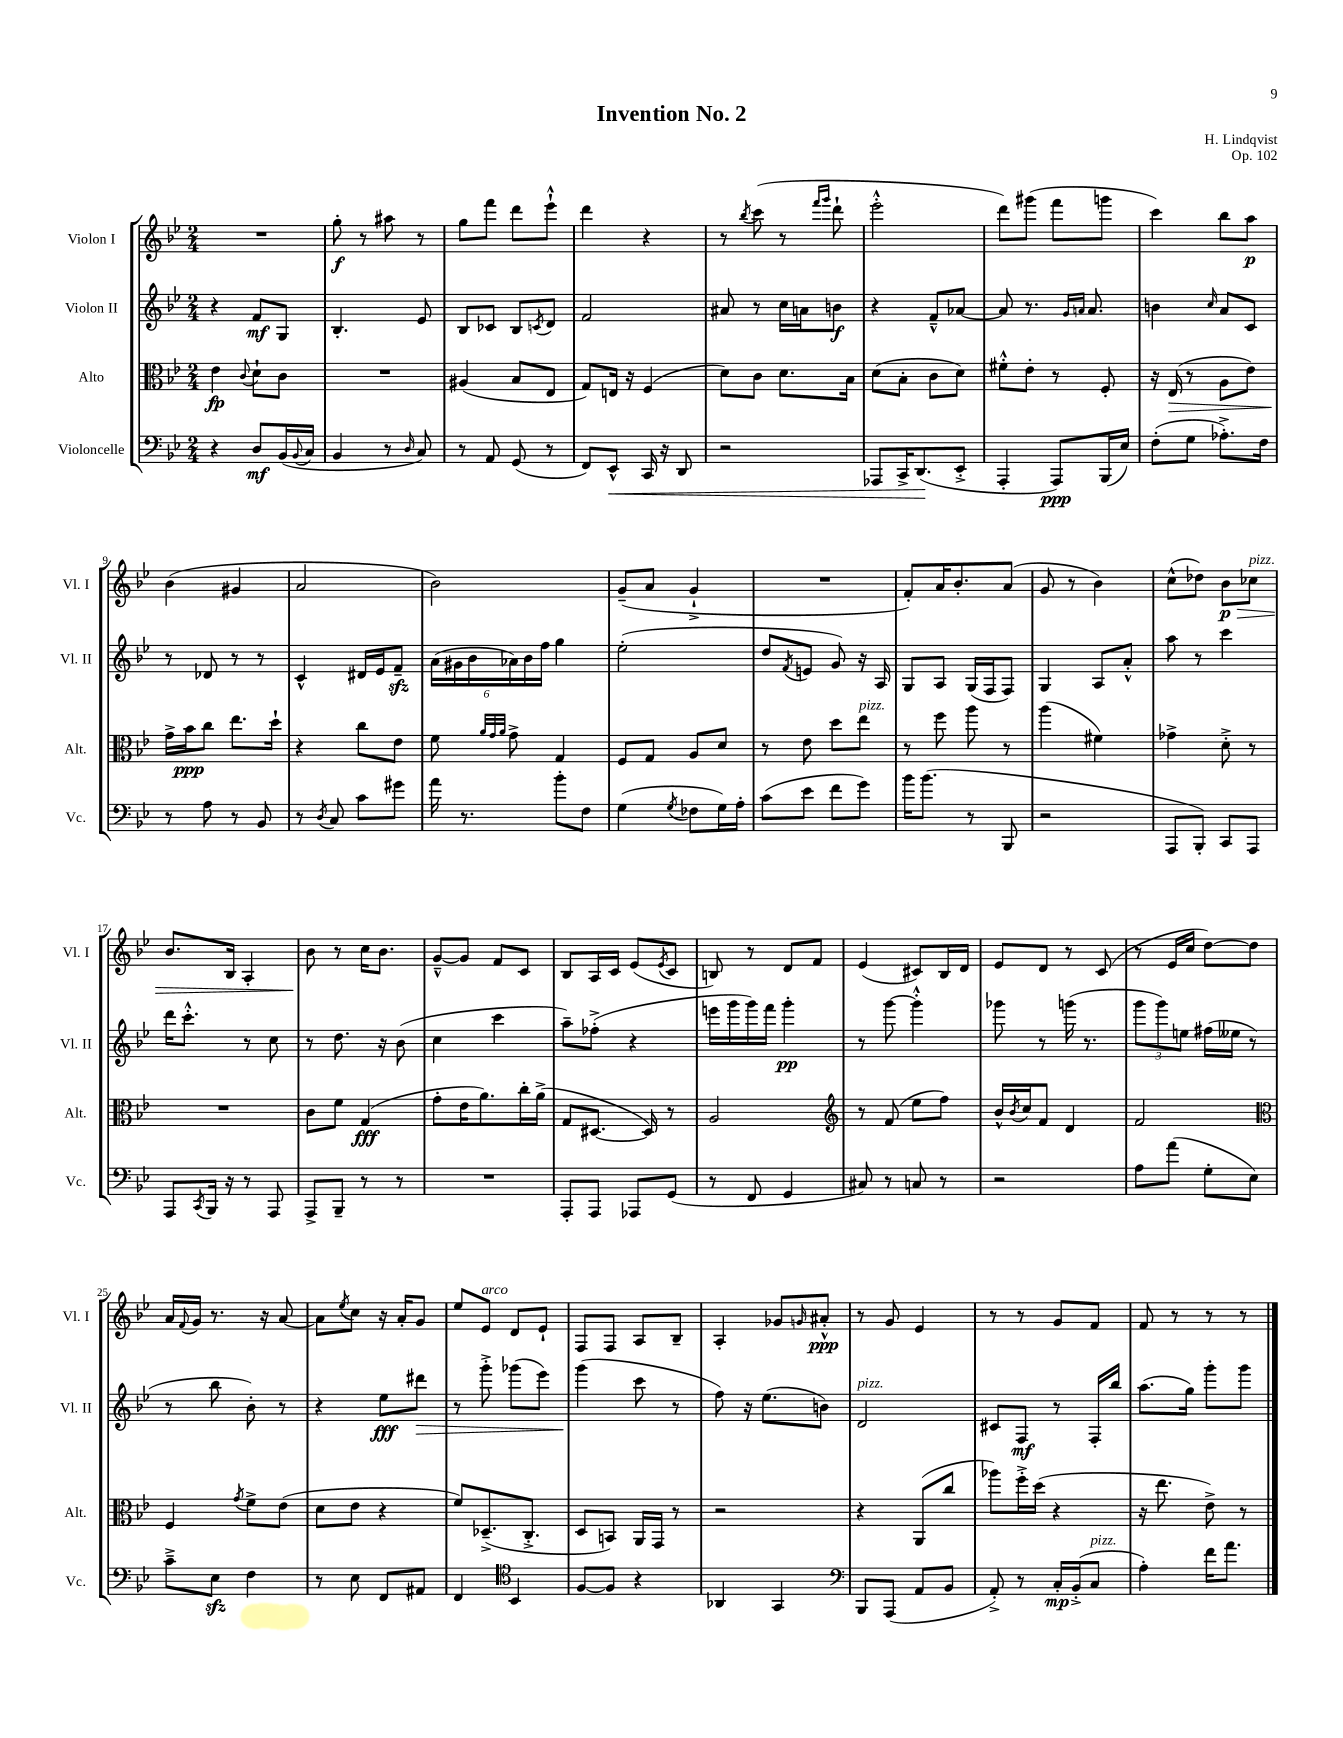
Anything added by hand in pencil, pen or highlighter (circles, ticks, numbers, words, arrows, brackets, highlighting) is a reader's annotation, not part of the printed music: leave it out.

**kern	**kern	**kern	**kern
*staff4	*staff3	*staff2	*staff1
*clefF4	*clefC3	*clefG2	*clefG2
*k[b-e-]	*k[b-e-]	*k[b-e-]	*k[b-e-]
*M2/4	*M2/4	*M2/4	*M2/4
4r	4e-	4r	2r
.	8qqc	.	.
8D	8d`	8f	.
(16BB-	8c	8G	.
8qqBB-	.	.	.
16C	.	.	.
=	=	=	=
4BB-	2r	4.B-'	8gg'
.	.	.	8r
8r	.	.	8aa#
16qqD	.	.	.
8C)	.	8e-	8r
=	=	=	=
8r	(4A#	8B-	8gg
8AA	.	8c-	8fff
(8GG	8B-	8B-	8ddd
.	.	8qc	.
8r	8E-	8d	8eee-`^^
=	=	=	=
8FF)	8G)	2f	4ddd
8EE-^^	16E	.	.
.	16r	.	.
16CC	(4F	.	4r
16r	.	.	.
8DD	.	.	.
=	=	=	=
2r	8d)	8a#	8r
.	.	.	8qbb-
.	8c	8r	(8ccc
.	8.d	16cc	8r
.	.	16a	.
.	.	.	16qqfff
.	.	.	16qqggg
.	.	8b	8ddd`
.	16B-	.	.
=	=	=	=
8AAA-	(8d	4r	2eee-'^^
16CC^	8B-'	.	.
(8.DD	.	.	.
.	8c	8f~^^	.
8EE-'^	8d)	[8a-	.
=	=	=	=
4AAA'	8f#'^^	8a-]	8ddd)
.	8e-'	8.r	(8ggg#
8AAA)	8r	.	8fff
.	.	16qqg	.
.	.	16qqa	.
.	.	8.a	.
(16BBB-	8F'	.	8ggg
16E-)	.	.	.
=	=	=	=
(8F'	16r	4b	4ccc)
.	(16E-	.	.
8G	8r	.	.
.	.	16qqcc	.
8.A-'^)	8A	8a	8bb-
.	8e-)	8c	8aa
16F	.	.	.
=	=	=	=
8r	16g^	8r	(4b-
.	16b-	.	.
8A	8cc	8d-	.
8r	8.ee-	8r	4g#
8BB-	.	8r	.
.	16dd`	.	.
=	=	=	=
8r	4r	4c^^	2a
8qD	.	.	.
8C	.	.	.
8c	8cc	16d#	.
.	.	16e-	.
8g#	8e-	8f~	.
=	=	=	=
16a	8f	(24a	2b-)
.	.	24g#	.
8.r	.	.	.
.	.	24b-	.
.	32qqa	.	.
.	32qqg	.	.
.	32qqa	.	.
.	8g^	24a-)	.
.	.	24b-	.
.	.	24ff	.
8b-'	4G	4gg	.
8F	.	.	.
=	=	=	=
(4G	8F	(2ee-'	(8g~
.	8G	.	8a
8qG	.	.	.
8F-	8A	.	4g`^
16G)	8d	.	.
16A'	.	.	.
=	=	=	=
(8c	8r	8dd	2r
.	.	8qf	.
8e-	8e-	8e	.
8f	8dd	8g)	.
8g)	8ee-	16r	.
.	.	16A	.
=	=	=	=
16b-	8r	8G	8f')
(8.b-	.	.	.
.	8ff	8A	16a
.	.	.	8.b-'
8r	8aa	(16G	.
.	.	16F	.
8BBB-	8r	8F)	(8a
=	=	=	=
2r	(4aa	4G	8g
.	.	.	8r
.	4f#)	8A	4b-)
.	.	8a'^^	.
=	=	=	=
8AAA	4g-^	8aa	(8cc^^
8BBB-')	.	8r	8dd-)
8CC	8d'^	4ccc	8b-
8AAA	8r	.	8cc-
=	=	=	=
8AAA	2r	16ddd	8.b-
.	.	8.ccc'^^	.
8qCC	.	.	.
16BBB-	.	.	.
16r	.	.	16B-
8r	.	8r	4A'
8AAA	.	8cc	.
=	=	=	=
8AAA^	8c	8r	8b-
8BBB-~	8f	8.dd	8r
8r	(4G	.	16cc
.	.	16r	8.b-
8r	.	(8b-	.
=	=	=	=
2r	8g'	4cc	[8g~^^
.	16e-	.	8g]
.	8.a)	.	.
.	.	4ccc	8f
.	16cc'	.	8c
.	(16a^	.	.
=	=	=	=
8AAA'	8G	8aa~)	8B-
8AAA	[8.D#	(8ff-'^	16A
.	.	.	16c
8AAA-	.	4r	(8e-
.	16D#])	.	.
.	.	.	8qe-
(8GG	8r	.	8c
=	=	=	=
8r	2A	16eee	8B)
.	.	16ggg	.
8FF	.	16ggg)	8r
.	.	16fff	.
4GG	.	4ggg'	8d
.	.	.	8f
=	=	=	=
*	*clefG2	*	*
8C#)	8r	8r	(4e-
8r	(8f	[8ggg	.
8C	8ee-	4ggg'^^]	8c#)
8r	8ff)	.	16B-
.	.	.	16d
=	=	=	=
2r	16b-^^	8ggg-	8e-
.	8qb-	.	.
.	16cc	.	.
.	8f	8r	8d
.	4d	(16ggg	8r
.	.	8.r	.
.	.	.	(8c
=	=	=	=
8A	2f	12ggg	8r
.	.	12ggg)	.
(8a	.	.	16e-
.	.	12ee	.
.	.	.	16cc
8G'	.	(16ff#	[8dd)
.	.	16ee--	.
8E-)	.	8r	8dd]
=	=	=	=
*	*clefC3	*	*
8c~^	4F	8r	16a
.	.	.	8qqf
.	.	.	16g
8E-	.	8bb-	8.r
.	8qg	.	.
4F	8f^	8b-')	.
.	.	.	16r
.	(8e-	8r	[8a
=	=	=	=
8r	8d	4r	8a]
.	.	.	8qee-
8E-	8e-	.	8cc
8FF	4r	8ee-	16r
.	.	.	16a'
8AA#	.	8ddd#	8g
=	=	=	=
4FF	8f)	8r	8ee-
.	(8.D-~^	8ggg'^	8e-
*clefC4	*	*	*
4BB-	.	(8ggg-	8d
.	8.C'^	.	.
.	.	8eee-)	8e-`
=	=	=	=
[8F	8D	(4ggg	8F
8F]	8BB)	.	8F
4r	16AA	8ccc	8A
.	16GG	.	.
.	8r	8r	8B-~
=	=	=	=
4AA-	2r	8ff)	4A'
.	.	16r	.
.	.	(8.ee-	.
4GG	.	.	8g-
.	.	.	16qqg
.	.	8b)	8a#'^^
=	=	=	=
*clefF4	*	*	*
8BBB-	4r	2d	8r
(8AAA	.	.	8g
8AA	(8AA	.	4e-
8BB-	8cc	.	.
=	=	=	=
8AA'^)	8aa-)	8c#	8r
8r	16ff'^	8F	8r
.	(16dd	.	.
16C'	4r	8r	8g
(16BB-'^	.	.	.
8C	.	16F'	8f
.	.	16bb-	.
=	=	=	=
4A')	16r	(8.aa	8f
.	8.ee-	.	.
.	.	.	8r
.	.	16gg)	.
16f	8e-^)	8ggg'	8r
8.a	.	.	.
.	8r	8ggg	8r
==	==	==	==
*-	*-	*-	*-
